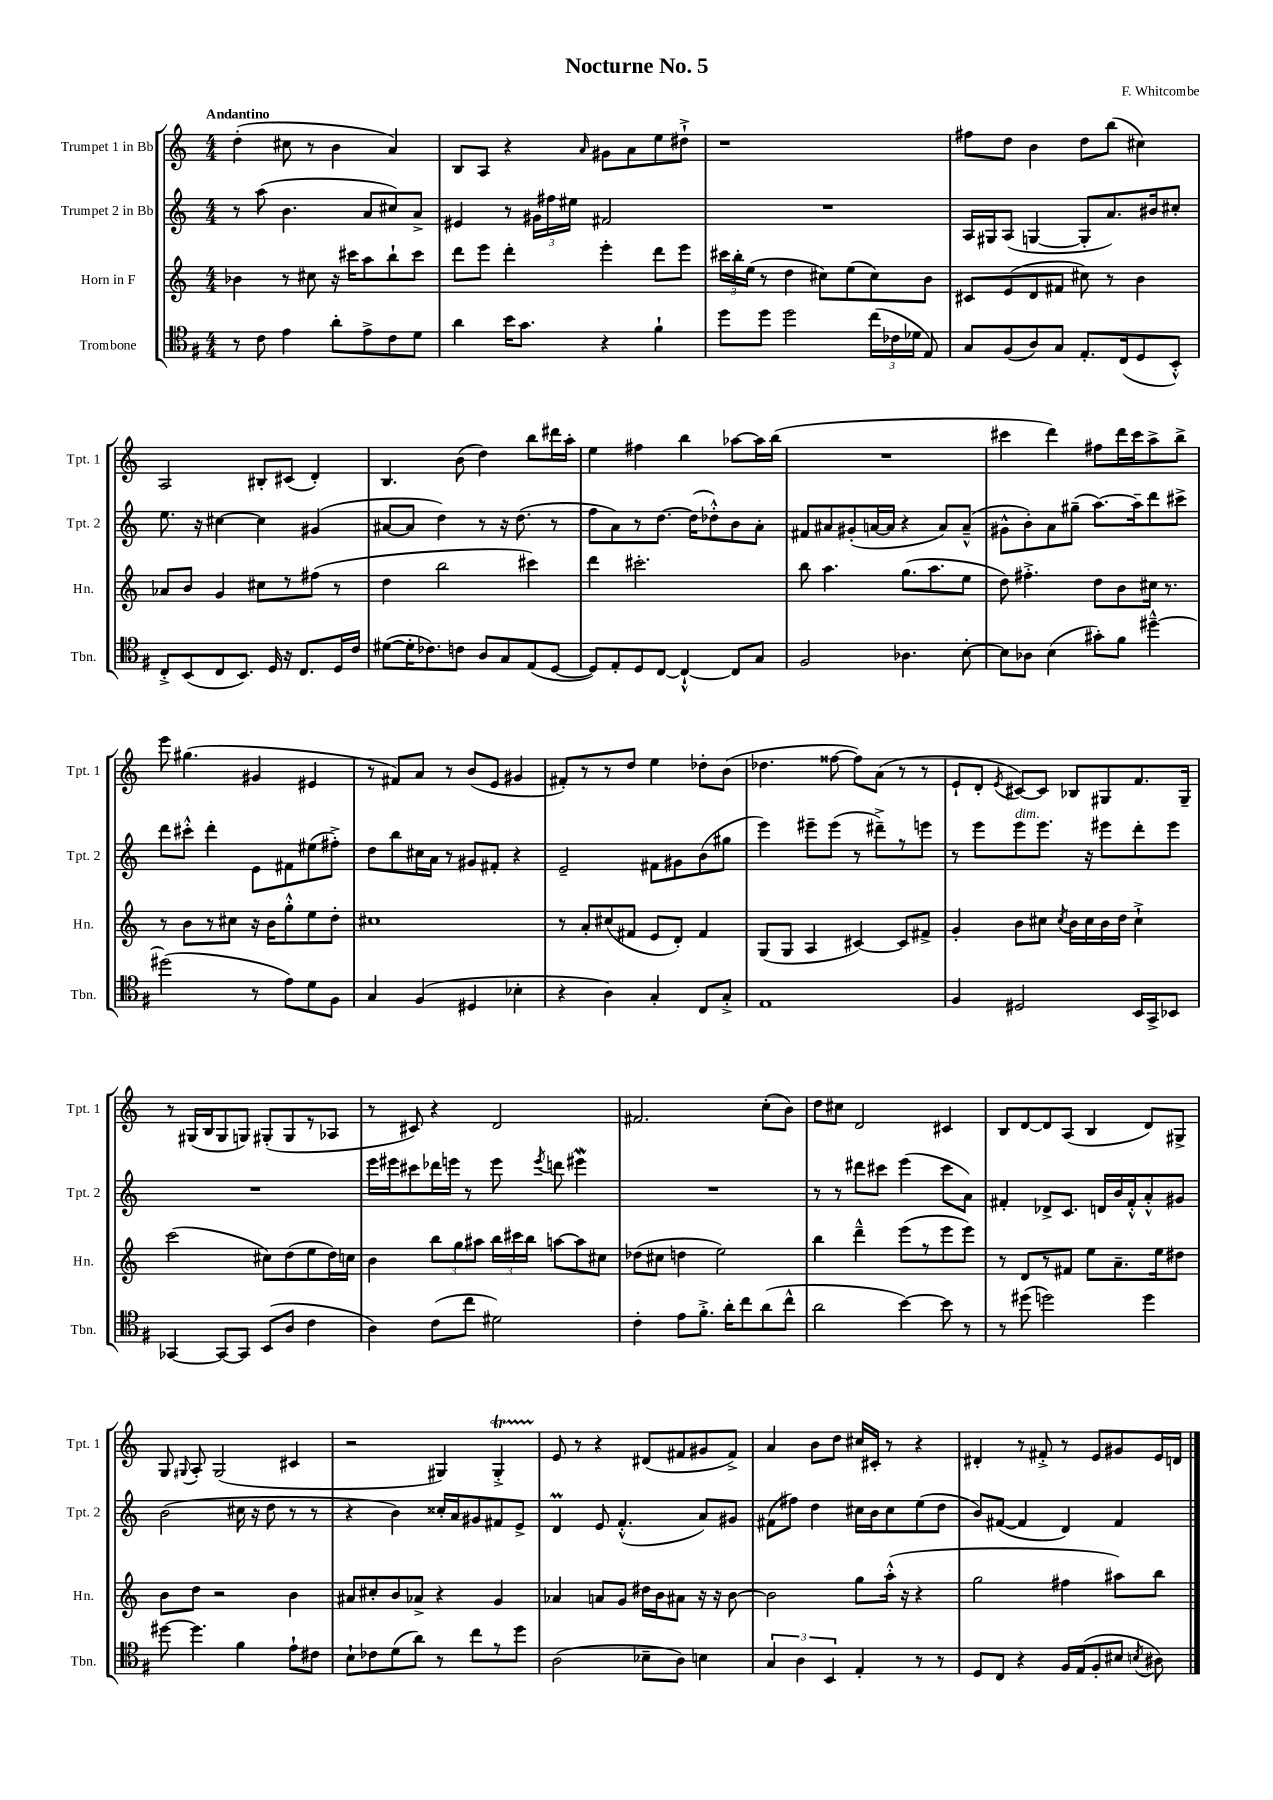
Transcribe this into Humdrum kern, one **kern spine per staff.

**kern	**kern	**kern	**kern
*staff4	*staff3	*staff2	*staff1
*clefC4	*clefG2	*clefG2	*clefG2
*k[f#]	*k[]	*k[]	*k[]
*M4/4	*M4/4	*M4/4	*M4/4
8r	4b-	8r	(4dd'
8c	.	(8aa	.
4e	8r	4.b	8cc#
.	8cc#	.	8r
8a'	16r	.	4b
.	16ccc#	.	.
8e^	8aa	8a	.
8c	8bb`	8cc#)	4a)
8d	8ccc#	8a^	.
=	=	=	=
4a	8ddd	4e#	8B
.	8eee	.	8A
16b	4ddd'	8r	4r
8.g	.	.	.
.	.	24g#	.
.	.	24ff#	.
.	.	24ee#	.
.	.	.	16qqa
4r	4eee'	2f#	8g#
.	.	.	8a
4f#`	8ddd	.	8ee
.	8eee	.	8dd#`^
=	=	=	=
8dd	24ccc#	1r	1r
.	24bb'	.	.
.	(24ee	.	.
8dd	8r	.	.
2dd	4dd	.	.
.	8cc#)	.	.
.	(8ee	.	.
(24cc	8cc#)	.	.
24c-	.	.	.
24d-	.	.	.
8E)	8b	.	.
=	=	=	=
8G	8c#	16A	8ff#
.	.	16G#	.
(8F#	(8e	(8A	8dd
8A)	8d	[4G	4b
8G	8f#	.	.
8.E'	8cc#)	8G']	8dd
.	8r	8.a)	(8bb
(16C	.	.	.
8D	4b	.	4cc#)
.	.	16b#	.
8BB'^^)	.	8cc#'	.
=	=	=	=
8C'^	8a-	8.ee	2A
(8BB	8b	.	.
.	.	16r	.
8C	4g	[4cc#	.
8.BB)	.	.	.
.	8cc#	4cc#]	8B#'
16D	.	.	.
16r	8r	.	(8c#
8.C	.	.	.
.	(8ff#	(4g#	4d')
16D	8r	.	.
16c	.	.	.
=	=	=	=
([8d#	4dd	[8a#	4.B
16d#']	.	8a#]	.
8.c-)	.	.	.
.	2bb	4dd)	.
8c	.	.	(8b
8A	.	8r	4dd)
8G	.	16r	.
.	.	(8.dd	.
(8E	4ccc#)	.	8bb
[8D	.	8r	16ddd#
.	.	.	16aa'
=	=	=	=
8D])	4ddd	8ff	4ee
8E'	.	8a)	.
8D	2.ccc#'	8r	4ff#
[8C	.	[8.dd	.
4C`^^_	.	.	4bb
.	.	(16dd]	.
.	.	8dd-'^^)	.
8C]	.	8b	[8aa-
8G	.	8a'	16aa-]
.	.	.	(16bb
=	=	=	=
2F#	8bb	8f#	1r
.	4.aa	8a#	.
.	.	(8g#'	.
.	.	[16a	.
.	.	16a]	.
4.A-	(8.gg	4r	.
.	8.aa	.	.
.	.	8a)	.
[8B'	8ee	(8a~^^	.
=	=	=	=
8B]	8dd)	8g#^^	4ccc#
8A-	4.ff#'^	8b')	.
(4B	.	8a	4ddd)
.	.	(8gg#~	.
8g#')	8dd	[8.aa)	8ff#
8f#	8b	.	16ddd
.	.	16aa~]	16ccc#
[4dd#~^^	16cc#	8ddd	8aa^
.	8.r	.	.
.	.	8ccc#^	8bb^
=	=	=	=
(2dd#]	8r	8ddd	8eee
.	8b	8ccc#'^^	(4.gg#
.	8r	4ddd'	.
.	8cc#	.	.
8r	16r	8e	4g#
.	16b	.	.
8e)	8gg'^^	8f#	.
8d	8ee	(8ee#	4e#
8F#	8dd'	8ff#'^)	.
=	=	=	=
4G	1cc#	8dd	8r
.	.	8bb	8f#)
(4F#	.	16cc#	8a
.	.	16a	.
.	.	8r	8r
4D#	.	8g#	(8b
.	.	8f#'	8e
4B-'	.	4r	4g#
=	=	=	=
4r	8r	2e~	8f#')
.	8a'	.	8r
4A)	(8cc#	.	8r
.	8f#	.	8dd
4G'	8e	8f#	4ee
.	8d')	8g#	.
8C	4f#	(8b	8dd-'
8G'^	.	8gg#	(8b
=	=	=	=
1E	(8G	4eee)	4.dd-
.	8G	.	.
.	4A	8eee#~	.
.	.	(8eee#	[8ff##
.	[4c#)	8r	8ff##])
.	.	8ddd#~^)	(8a
.	8c#]	8r	8r
.	8f#^	8eee	8r
=	=	=	=
4F#	4g'	8r	8e`
.	.	8eee	8d'
.	.	.	8qe
2D#	8b	8eee	[8c#)
.	8cc#	8.eee	8c#]
.	8qcc#	.	.
.	16b	.	8B-
.	16cc#	16r	.
.	16b	8eee#	8G#
.	16dd	.	.
16BB	4cc#`^	8ddd'	8.f
16GG^	.	.	.
8BB-	.	8eee#	.
.	.	.	16G#~
=	=	=	=
[4GG-	(2ccc	1r	8r
.	.	.	(16G#
.	.	.	16B
8GG-_	.	.	8G#
8GG-]	.	.	8G)
(8BB	8cc#)	.	(8G#'
8A	(8dd	.	8G#
4c	8ee	.	8r
.	16dd)	.	8A-
.	16cc	.	.
=	=	=	=
4A)	4b	16eee	8r
.	.	16eee#	.
.	.	8ccc#	8c#)
(8c	12bb	16ddd-	4r
.	.	16eee	.
.	12gg	.	.
8cc	.	8r	.
.	12aa#	.	.
2d#)	24bb	8eee	2d
.	24ccc#	.	.
.	24bb	.	.
.	.	8qeee	.
.	[8aa	8ddd	.
.	8aa]	4eee#	.
.	8cc#	.	.
=	=	=	=
4c'	(8dd-	1r	2.f#
.	8cc#	.	.
8e	4dd	.	.
8.f#'^	.	.	.
.	2ee)	.	.
16a'	.	.	.
8cc	.	.	.
(8a	.	.	(8cc'
8cc^^	.	.	8b)
=	=	=	=
2a	4bb	8r	8dd
.	.	8r	8cc#
.	4ddd~^^	8ddd#	2d
.	.	8ccc#	.
[4b)	(8eee	(4eee	.
.	8r	.	.
8b]	8eee	8ccc#	4c#
8r	8eee)	8a)	.
=	=	=	=
8r	8r	4f#'	8B
(8dd#	8d	.	[8d
2dd)	8r	8d-^	8d]
.	8f#	8.c	(8A
.	8ee	.	4B
.	.	16d	.
.	8.a~	16b	.
.	.	16f#'^^	.
4dd	.	8a'^^	8d)
.	16ee	.	.
.	8dd#	8g#	8G#^
=	=	=	=
[8dd#	8b	(2b	8G
.	.	.	8qqG#
4.dd#]	8dd	.	8A'
.	2r	.	(2G#
4f#	.	16cc#	.
.	.	16r	.
.	.	8dd	.
8e`	4b	8r	4c#
8c#	.	8r	.
=	=	=	=
8B`	8a#	4r	2r
8c-	8cc#'	.	.
(8d	8b	4b)	.
8a)	8a-^	.	.
8r	4r	16cc##'	4G#)
.	.	16a	.
8cc	.	8g#	.
8r	4g	8f#	4G#'^
8dd	.	8e^	.
=	=	=	=
(2A	4a-	4d	8e
.	.	.	8r
.	8a	8e	4r
.	8g	(4.f'^^	.
8B-~	16dd#	.	(8d#
.	16b	.	.
8A)	8a#	.	8f#
4B	16r	8a)	8g#
.	16r	.	.
.	[8b	8g#	8f#^)
=	=	=	=
6G	2b]	(8f#	4a
.	.	8ff#)	.
6A	.	.	.
.	.	4dd	8b
6BB	.	.	.
.	.	.	8dd
4E'	8gg	16cc#	16cc#
.	.	16b	16c#'
.	(16aa'^^	8cc#	8r
.	16r	.	.
8r	4r	(8ee	4r
8r	.	8dd	.
=	=	=	=
8D	2gg	8b)	4d#'
8C	.	([8f#	.
4r	.	4f#]	8r
.	.	.	8f#'^
16F#	4ff#	4d)	8r
(16E	.	.	.
8F#'	.	.	8e
8B#	8aa#)	4f#	8g#
8qB	.	.	.
8A#)	8bb	.	16e
.	.	.	16d
==	==	==	==
*-	*-	*-	*-
